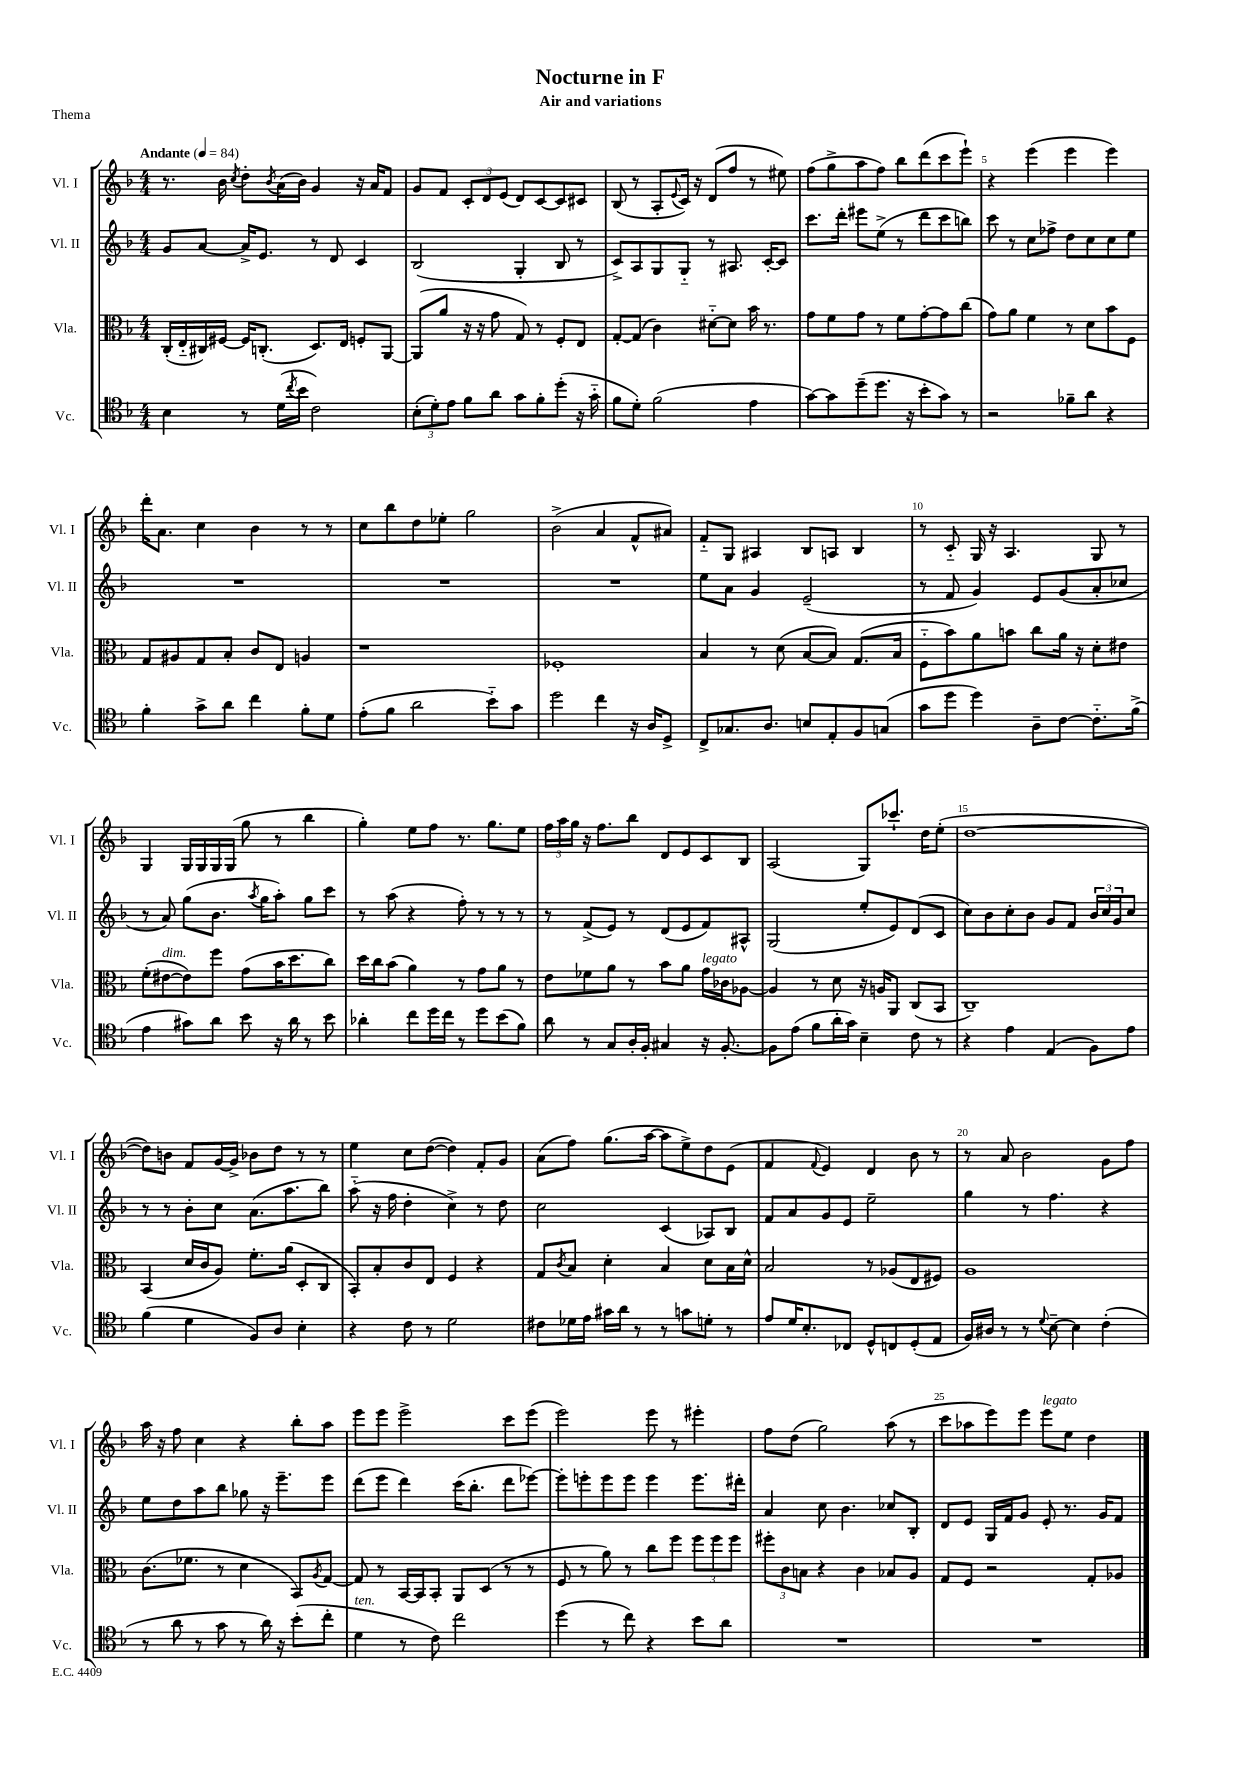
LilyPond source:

\header { title = "Nocturne in F" subtitle = "Air and variations" piece = "Thema" }
<<
\new StaffGroup <<
\new Staff = "s0" \with { instrumentName = "Vl. I" shortInstrumentName = "Vl. I" } {
    \clef treble \key f \major \numericTimeSignature \time 4/4 \tempo "Andante" 4 = 84
    r8. bes'16 \acciaccatura { c''8 } d''8-. \acciaccatura { bes'8 } a'16( bes'16) g'4 r16 a'16 f'8 |
    g'8 f'8 \tuplet 3/2 { c'8-. d'8 e'8( } d'8) c'8~ c'8 cis'8 |
    bes8( r8 a8-. \appoggiatura { e'8 } c'16) r16 d'8( f''8 r8 eis''8) |
    f''8( g''8-> a''8 f''8) bes''8 d'''8( c'''8 e'''8-!) |
    r4 e'''4( e'''4 e'''4) |
    d'''16-. a'8. c''4 bes'4 r8 r8 |
    c''8 bes''8 d''8 ees''8-. g''2 |
    bes'2->( a'4 f'8-^ ais'8) |
    f'8-_ g8 ais4 bes8 a8 bes4 |
    r8 c'8-_ g16 r16 a4. g8 r8 |
    g4 g16 g16 g16 g16( g''8 r8 bes''4 |
    g''4-.) e''8 f''8 r8. g''8. e''8 |
    \tuplet 3/2 { f''16 a''16 g''16 } r16 f''8. bes''8 d'8 e'8 c'8 bes8 |
    a2( g8) ces'''8.-! d''16 e''8-.( |
    d''1~ |
    d''8) b'8 f'8 g'16~ g'16-> bes'8 d''8 r8 r8 |
    e''4 c''8 d''8~( d''4) f'8-. g'8 |
    a'8( f''8) g''8.( a''16~ a''8 e''8->) d''8 e'8( |
    f'4 \appoggiatura { f'8 } e'4) d'4 bes'8 r8 |
    r8 a'8 bes'2 g'8 f''8 |
    a''16 r16 f''8 c''4 r4 bes''8-. a''8 |
    e'''8 e'''8 e'''2-> c'''8 e'''8( |
    e'''2) e'''8 r8 eis'''4-. |
    f''8 d''8( g''2) a''8( r8 |
    c'''8 aes''8 e'''8) e'''8 e'''8^\markup { \italic "legato" } e''8 d''4 \bar "|." |
}
\new Staff = "s1" \with { instrumentName = "Vl. II" shortInstrumentName = "Vl. II" } {
    \clef treble \key f \major \numericTimeSignature \time 4/4
    g'8 a'8~ a'16-> e'8. r8 d'8 c'4 |
    bes2( g4-. bes8 r8 |
    c'8->) a8 g8 g8-_ r8 ais8. c'16~-. c'8 |
    c'''8. d'''16-. eis'''8 e''8->( r8 d'''8 c'''8 b''8) |
    c'''8 r8 c''8 fes''8-> d''8 c''8 c''8 e''8 |
    R1 |
    R1 |
    R1 |
    e''8 a'8 g'4 e'2--( |
    r8 f'8 g'4) e'8 g'8( a'8-. ces''8 |
    r8 a'8) g''8( bes'8. \acciaccatura { a''8 } g''16 a''8-.) g''8 c'''8 |
    r8 a''8( r4 f''8-.) r8 r8 r8 |
    r8 f'8->( e'8) r8 d'8( e'8 f'8) ais8-^ |
    g2( e''8-. e'8) d'8( c'8 |
    c''8) bes'8 c''8-. bes'8 g'8 f'8 \tuplet 3/2 { bes'16 c''16 g'16 } c''8 |
    r8 r8 bes'8-. c''8 a'8.( a''8. bes''8) |
    a''8-_( r16 f''16 d''4-. c''4->) r8 d''8 |
    c''2 c'4( aes8) bes8 |
    f'8 a'8 g'8 e'8 e''2-- |
    g''4 r8 f''4. r4 |
    e''8 d''8 a''8 bes''8 ges''8 r16 e'''8.-- e'''8 |
    d'''8( e'''8 d'''4) c'''16( bes''8.-. d'''8 ees'''8~) |
    ees'''8-. e'''8-. e'''8 e'''8 e'''4 e'''8. dis'''16-. |
    a'4 c''8 bes'4. ces''8 bes8-. |
    d'8 e'8 g16 f'16 g'8 e'8-. r8. g'16 f'8 \bar "|." |
}
\new Staff = "s2" \with { instrumentName = "Vla." shortInstrumentName = "Vla." } {
    \clef alto \key f \major \numericTimeSignature \time 4/4
    c16-.( e16-_ cis16) fis16~ fis16 c8.-.( d8.) e16 f8-. a,8~ |
    a,8( a'8 r16 r16 g'8 g8) r8 f8-. e8 |
    g8~-. g8( c'4) dis'8~-_ dis'8 bes'16 r8. |
    g'8 f'8 g'8 r8 f'8 g'8~-. g'8 c''8( |
    g'8) a'8 f'4 r8 d'8 bes'8 f8 |
    g8 ais8 g8 bes8-. c'8 e8 a4 |
    r1 |
    fes1-. |
    bes4 r8 d'8( bes8~ bes8) g8.( bes16 |
    f8-_ bes'8) a'8 b'8 c''8 a'16 r16 d'8-. eis'8 |
    f'8-.( eis'8~^\markup { \italic "dim." } eis'8) f''8 g'8( bes'16 d''8. c''8) |
    d''16 c''16 bes'8( a'4) r8 g'8 a'8 r8 |
    e'8 fes'8 a'8 r8 bes'8 a'8 g'16^\markup { \italic "legato" } ces'16 aes8~ |
    aes4 r8 d'8 r16 a16 a,8 c8( bes,8 |
    c1--) |
    bes,4( d'16 c'16 a8) f'8.-. a'16( d8-. c8 |
    bes,8-.) bes8-. c'8 e8 f4 r4 |
    g8 \acciaccatura { c'8 } bes8 d'4-. bes4 d'8 bes16 d'16-^ |
    bes2 r8 aes8( e8 fis8) |
    a1 |
    c'8.( fes'8. r8 d'4 bes,8) \acciaccatura { a8 } g8~ |
    g8 r8 bes,16~ bes,16 bes,8-. a,8 d8( r8 r8 |
    f8 r8 a'8) r8 c''8 f''8 \tuplet 3/2 { f''8 f''8 f''8 } |
    \tuplet 3/2 { fis''8-. c'8 b8 } r4 c'4 bes8 a8 |
    g8 f8 r2 g8-. aes8 \bar "|." |
}
\new Staff = "s3" \with { instrumentName = "Vc." shortInstrumentName = "Vc." } {
    \clef tenor \key f \major \numericTimeSignature \time 4/4
    bes4 r8 d'16( \acciaccatura { c''8 } bes'16 c'2) |
    \tuplet 3/2 { bes8-.( d'8-.) e'8 } f'8 a'8 g'8 f'8-. d''8-.( r16 g'16-_ |
    f'8 d'8-.) f'2( e'4 |
    g'8~) g'8 d''8--( d''8. r16 bes'8-. g'8) r8 |
    r2 fes'8-- a'8 r4 |
    f'4-. g'8-> a'8 c''4 f'8-. d'8 |
    e'8-.( f'8 a'2 bes'8-_) g'8 |
    d''2 c''4 r16 a16 d8-> |
    c8-> ges8. a8. b8 e8-. f8 g8( |
    g'8 d''8 d''4) a8-- c'8~ c'8.-_ f'16->( |
    e'4 gis'8) a'8 bes'8 r16 a'16 r8 bes'8 |
    aes'4-. c''8 d''16 c''16 r8 d''8 bes'8( f'8) |
    a'8 r8 g8 a16-. f16-. gis4 r16 f8.~-. |
    f8 e'8( f'8 a'16-. g'16) bes4-- c'8 r8 |
    r4 e'4 e4( f8) e'8 |
    f'4( d'4 f8) a8 bes4-. |
    r4 c'8 r8 d'2 |
    cis'8 des'16 e'16 gis'16 a'16 r8 r8 g'8 d'8-. r8 |
    e'8 d'16 bes8.-. ces8 d8-^ c8 d8-.( e8 |
    f16) ais16 r8 r8 \appoggiatura { d'8 } bes8~-- bes4 c'4-.( |
    r8 a'8 r8 g'8 r8 a'16) r16 bes'8-.( c''8-. |
    d'4^\markup { \italic "ten." } r8 c'8) c''2 |
    d''4( r8 c''8) r4 bes'8 a'8 |
    R1 |
    R1 \bar "|." |
}
>>
>>
\layout { \context { \Score \override BarNumber.break-visibility = ##(#f #t #t) barNumberVisibility = #(every-nth-bar-number-visible 5) } }
